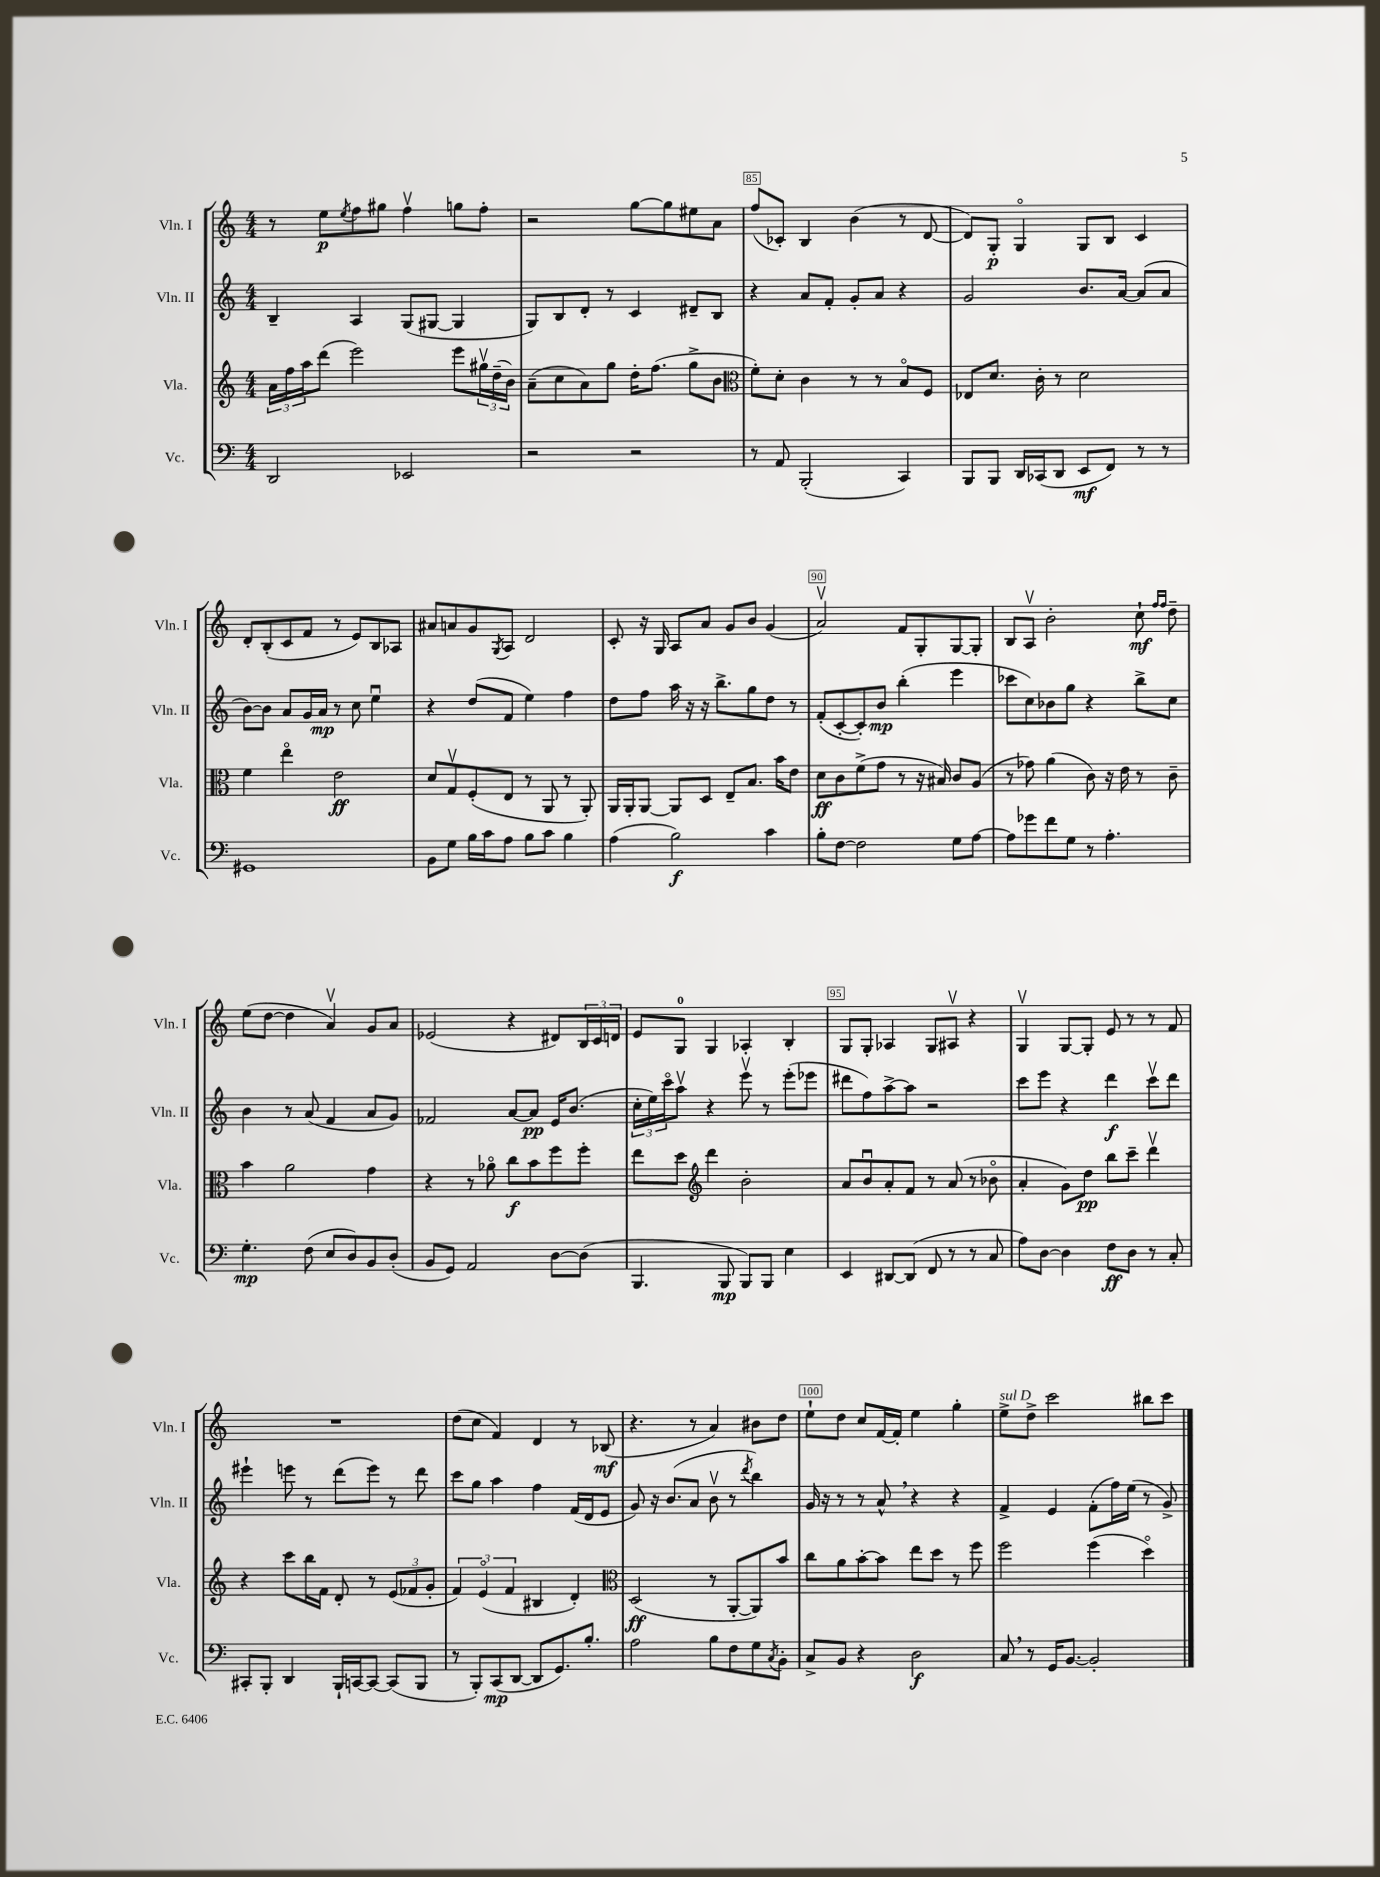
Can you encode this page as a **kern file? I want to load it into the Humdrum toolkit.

**kern	**dynam	**kern	**dynam	**kern	**dynam	**kern	**dynam
*part4	*part4	*part3	*part3	*part2	*part2	*part1	*part1
*staff4	*staff4	*staff3	*staff3	*staff2	*staff2	*staff1	*staff1
*I"Vc.	*	*I"Vla.	*	*I"Vln. II	*	*I"Vln. I	*
*I'Vc.	*	*I'Vla.	*	*I'Vln. II	*	*I'Vln. I	*
*clefF4	*	*clefG2	*	*clefG2	*	*clefG2	*
*k[]	*	*k[]	*	*k[]	*	*k[]	*
*M4/4	*	*M4/4	*	*M4/4	*	*M4/4	*
=83	=83	=83	=83	=83	=83	=83	=83
2DD/	.	24a\LL	.	4B~/	.	8r	.
.	.	24ff\	.	.	.	.	.
.	.	24aa\J	.	.	.	.	.
.	.	(8ddd\J	.	.	.	8ee\L	p
.	.	.	.	.	.	8qee/	.
.	.	2eee\)	.	4A/	.	8ff\	.
.	.	.	.	.	.	8gg#X\J	.
2EE-X/	.	.	.	(8G/L	.	4ffv\	.
.	.	.	.	[8G#X/J	.	.	.
.	.	8eee\L	.	4G#/]	.	8ggn\L	.
.	.	24gg#Xv\L	.	.	.	8ff'\J	.
.	.	(24dd~\	.	.	.	.	.
.	.	24b\JJ)	.	.	.	.	.
=84	=84	=84	=84	=84	=84	=84	=84
2r	.	(8a~\L	.	8G/L)	.	2r	.
.	.	8cc\	.	8B/	.	.	.
.	.	8a\)	.	8d'/J	.	.	.
.	.	8gg\J	.	8r	.	.	.
2r	.	16dd'\KL	.	4c/	.	[8gg\L	.
.	.	(8.ff\J	.	.	.	.	.
.	.	.	.	.	.	8gg\]	.
.	.	8gg^\L	.	8d#X~/L	.	8ee#X\	.
.	.	8b\J	.	8B/J	.	8a\J	.
=85	=85	=85	=85	=85	=85	=85	=85
*	*	*clefC3	*	*	*	*	*
8r	.	8f'\L)	.	4r	.	(8ff/L	.
8AA/	.	8d'\J	.	.	.	8c-X'/J)	.
(2BBB'/	.	4c\	.	8a/L	.	4B/	.
.	.	.	.	8f'/J	.	.	.
.	.	8r	.	8g'/L	.	(4b\	.
.	.	8r	.	8a/J	.	.	.
4CC/)	.	8B/L	.	4r	.	8r	.
.	.	8F/J	.	.	.	[8d/	.
=86	=86	=86	=86	=86	=86	=86	=86
8BBB/L	.	8E-X/L	.	2g/	.	8d/L])	.
8BBB/J	.	8.d/J	.	.	.	8G'/J	p
16DD/LL	.	.	.	.	.	4G/	.
(16CC-X/J	.	16c'\	.	.	.	.	.
8DD/J	.	8r	.	.	.	.	.
8EE/L	mf	2d\	.	8.b/L	.	8G/L	.
8FF/J)	.	.	.	.	.	8B/J	.
.	.	.	.	[16a/Jk	.	.	.
8r	.	.	.	(8a/L]	.	4c/	.
8r	.	.	.	8a/J	.	.	.
!!LO:LB:g=z
=87	=87	=87	=87	=87	=87	=87	=87
1GG#X	.	4f\	.	[8b\L)	.	8d'/L	.
.	.	.	.	8b\J]	.	(8B'/	.
.	.	4ee\	.	8a/L	.	8c/	.
.	.	.	.	16g/L	.	8f/J	.
.	.	.	.	16a/JJ	mp	.	.
.	.	2e\	ff	8r	.	8r	.
.	.	.	.	8cc\	.	8e/L)	.
.	.	.	.	4eeu\	.	8B/	.
.	.	.	.	.	.	8A-X/J	.
=88	=88	=88	=88	=88	=88	=88	=88
8BB\L	.	8d/L	.	4r	.	8a#X/L	.
8G\J	.	8Gv/	.	.	.	8an/	.
16B\LL	.	(8F'/	.	(8dd/L	.	8g/	.
16c\J	.	.	.	.	.	.	.
.	.	.	.	.	.	8qG/	.
8A\J	.	8E/J	.	8f/J	.	8A/J	.
8B\L	.	8r	.	4ee\)	.	2d/	.
8c\J	.	8AA/	.	.	.	.	.
4B\	.	8r	.	4ff\	.	.	.
.	.	8AA'/)	.	.	.	.	.
=89	=89	=89	=89	=89	=89	=89	=89
(4A\	.	16AA/LL	.	8dd\L	.	8c'/	.
.	.	16AA'/J	.	.	.	.	.
.	.	[8AA/J	.	8ff\J	.	16r	.
.	.	.	.	.	.	16G/	.
2B\)	f	8AA/L]	.	16aa\	.	8A/L	.
.	.	.	.	16r	.	.	.
.	.	8D/J	.	16r	.	8a/J	.
.	.	.	.	8.bb^\L	.	.	.
.	.	8E~/L	.	.	.	8g/L	.
.	.	8.B/J	.	8gg\	.	8b/J	.
4c\	.	.	.	8dd\J	.	(4g/	.
.	.	16b\KL	.	.	.	.	.
.	.	8e\J	.	8r	.	.	.
=90	=90	=90	=90	=90	=90	=90	=90
8B'\L	.	8d\L	ff	(8f'/L	.	2av/)	.
[8F\J	.	8c\	.	[8c'/	.	.	.
2F\]	.	(8f^\	.	8c'/])	.	.	.
.	.	8g\J	.	8b/J	mp	.	.
.	.	8r	.	(4bb'\	.	8f/L	.
.	.	16r	.	.	.	8G'/	.
.	.	16B#X/)	.	.	.	.	.
8G\L	.	8c/L	.	4eee\	.	[8G/	.
[8A\J	.	(8A/J	.	.	.	8G'/J]	.
=91	=91	=91	=91	=91	=91	=91	=91
8A\L]	.	8r	.	8ccc-X\L	.	8B/L	.
8g-X\	.	8g-X\)	.	8cc\)	.	8Av/J	.
8f\	.	(4a\	.	8b-X\	.	2b'\	.
8G\J	.	.	.	8gg\J	.	.	.
8r	.	8c\)	.	4r	.	.	.
4.A'\	.	16r	.	.	.	.	.
.	.	16e\	.	.	.	.	.
.	.	8r	.	8bb^\L	.	8cc`\	mf
.	.	.	.	.	.	16qqff/LL	.
.	.	.	.	.	.	16qqff/JJ	.
.	.	8c~\	.	8cc\J	.	8dd~\	.
!!LO:LB:g=z
=92	=92	=92	=92	=92	=92	=92	=92
4.G'\	mp	4b\	.	4b\	.	(8ee\L	.
.	.	.	.	.	.	[8dd\J	.
.	.	2a\	.	8r	.	4dd\]	.
(8F\	.	.	.	(8a/	.	.	.
8E/L	.	.	.	4f/	.	4av/)	.
8D/)	.	.	.	.	.	.	.
8BB/	.	4g\	.	8a/L	.	8g/L	.
(8D'/J	.	.	.	8g/J)	.	8a/J	.
=93	=93	=93	=93	=93	=93	=93	=93
8BB/L	.	4r	.	2f-X/	.	(2e-X/	.
8GG/J)	.	.	.	.	.	.	.
2AA/	.	8r	.	.	.	.	.
.	.	8a-X\	.	.	.	.	.
.	.	8cc\L	f	[8a/L	.	4r	.
.	.	8b\	.	8a/J]	pp	.	.
[8D\L	.	8ff\	.	16e/KL	.	8d#X/L)	.
.	.	.	.	(8.b/J	.	.	.
(8D\J]	.	8ff'\J	.	.	.	24B/L	.
.	.	.	.	.	.	24c/	.
.	.	.	.	.	.	24dn/JJ	.
=94	=94	=94	=94	=94	=94	=94	=94
4.BBB/	.	8ee\L	.	24cc'\LL	.	8e/L	.
.	.	.	.	24ee\)	.	.	.
.	.	.	.	24ccc\J	.	.	.
.	.	8dd\J	.	8aav\J	.	8G/J	.
*	*	*clefG2	*	*	*	*	*
.	.	4ddd\	.	4r	.	4G/	.
8BBB/	mp	.	.	.	.	.	.
8BBB/L)	.	2b'\	.	8eeev\	.	4A-X'/	.
8BBB/J	.	.	.	8r	.	.	.
4E\	.	.	.	(8eee'\L	.	4B'/	.
.	.	.	.	8eee-X\J	.	.	.
=95	=95	=95	=95	=95	=95	=95	=95
4EE/	.	8a/L	.	8ddd#X\L	.	8G/L	.
.	.	8bu/	.	8ff\)	.	8G'/J	.
[8DD#X/L	.	8a'/	.	[8aa^\	.	4A-X/	.
(8DD#/J]	.	8f/J	.	8aa\J]	.	.	.
8FF/	.	8r	.	2r	.	8G/L	.
8r	.	(8a/	.	.	.	8A#Xv/J	.
8r	.	8r	.	.	.	4r	.
8C/	.	8b-X\	.	.	.	.	.
=96	=96	=96	=96	=96	=96	=96	=96
8A\L)	.	4a'/	.	8ccc\L	.	4Gv/	.
[8D\J	.	.	.	8eee\J	.	.	.
4D\]	.	8g\L)	.	4r	.	[8G/L	.
.	.	8dd\J	pp	.	.	8G'/J]	.
8F\L	ff	8bb\L	.	4ddd\	f	8e/	.
8D\J	.	8ccc~\J	.	.	.	8r	.
8r	.	4dddv\	.	8cccv\L	.	8r	.
8C'/	.	.	.	8ddd\J	.	8f/	.
!!LO:LB:g=z
=97	=97	=97	=97	=97	=97	=97	=97
8CC#X'/L	.	4r	.	4eee#X`\	.	1r	.
8BBB'/J	.	.	.	.	.	.	.
4DD/	.	8ccc\L	.	8eeen\	.	.	.
.	.	16bb\L	.	8r	.	.	.
.	.	16f\JJ	.	.	.	.	.
16BBB`/LL	.	8d'/	.	(8ddd\L	.	.	.
[16CCn/J	.	.	.	.	.	.	.
8CC/J_	.	8r	.	8eee\J)	.	.	.
(8CC/L]	.	(12e/L	.	8r	.	.	.
.	.	12f-X/	.	.	.	.	.
8BBB/J	.	.	.	8ddd\	.	.	.
.	.	12g'/J	.	.	.	.	.
=98	=98	=98	=98	=98	=98	=98	=98
8r	.	6f/)	.	8ccc\L	.	(8dd\L	.
8BBB'/L)	.	.	.	8gg\J	.	8cc\J	.
.	.	(6e/	.	.	.	.	.
(8CC/	mp	.	.	4aa\	.	4f/)	.
.	.	6f/	.	.	.	.	.
[8DD/J	.	.	.	.	.	.	.
8DD/L]	.	4B#X/	.	4ff\	.	4d/	.
8.GG/)	.	.	.	.	.	.	.
.	.	4d'/)	.	(16f/LL	.	8r	.
8.B'/J	.	.	.	16d/J	.	.	.
.	.	.	.	8e/J	.	(8B-X/	mf
=99	=99	=99	=99	=99	=99	=99	=99
*	*	*clefC3	*	*	*	*	*
2A\	.	(2D/	ff	8g/)	.	4.r	.
.	.	.	.	16r	.	.	.
.	.	.	.	(8.b/L	.	.	.
.	.	.	.	8a/J	.	8r	.
8B\L	.	8r	.	8bv\	.	4a/)	.
8F\	.	[8AA'/L	.	8r	.	.	.
.	.	.	.	8qddd/	.	.	.
8G\	.	8AA/])	.	4bb\)	.	8b#X\L	.
8qC/	.	.	.	.	.	.	.
8BB'\J	.	8b/J	.	.	.	8dd\J	.
=100	=100	=100	=100	=100	=100	=100	=100
8C^/L	.	8cc\L	.	16g/	.	8ee`\L	.
.	.	.	.	16r	.	.	.
8BB/J	.	8a\	.	8r	.	8dd\J	.
4r	.	[8b'\	.	8r	.	8cc/L	.
.	.	8b\J]	.	8a^^,/	.	[16f/L	.
.	.	.	.	.	.	16f'/JJ]	.
2D\	f	8ee\L	.	4r	.	4ee\	.
.	.	8dd\J	.	.	.	.	.
.	.	8r	.	4r	.	4gg'\	.
.	.	8ff\	.	.	.	.	.
=101	=101	=101	=101	=101	=101	=101	=101
!	!	!	!	!	!	!LO:TX:a:i:t=sul D	!
8C,/	.	2ff\	.	4f^/	.	8ee^\L	.
8r	.	.	.	.	.	8dd^\J	.
16GG/KL	.	.	.	4e/	.	2ccc\	.
[8.BB/J	.	.	.	.	.	.	.
2BB'/]	.	(4ff\	.	(8f'\L	.	.	.
.	.	.	.	16ff\L)	.	.	.
.	.	.	.	(16ee\JJ	.	.	.
.	.	4dd\)	.	8r	.	8bb#X\L	.
.	.	.	.	8g^/)	.	8ccc\J	.
==	==	==	==	==	==	==	==
*-	*-	*-	*-	*-	*-	*-	*-
